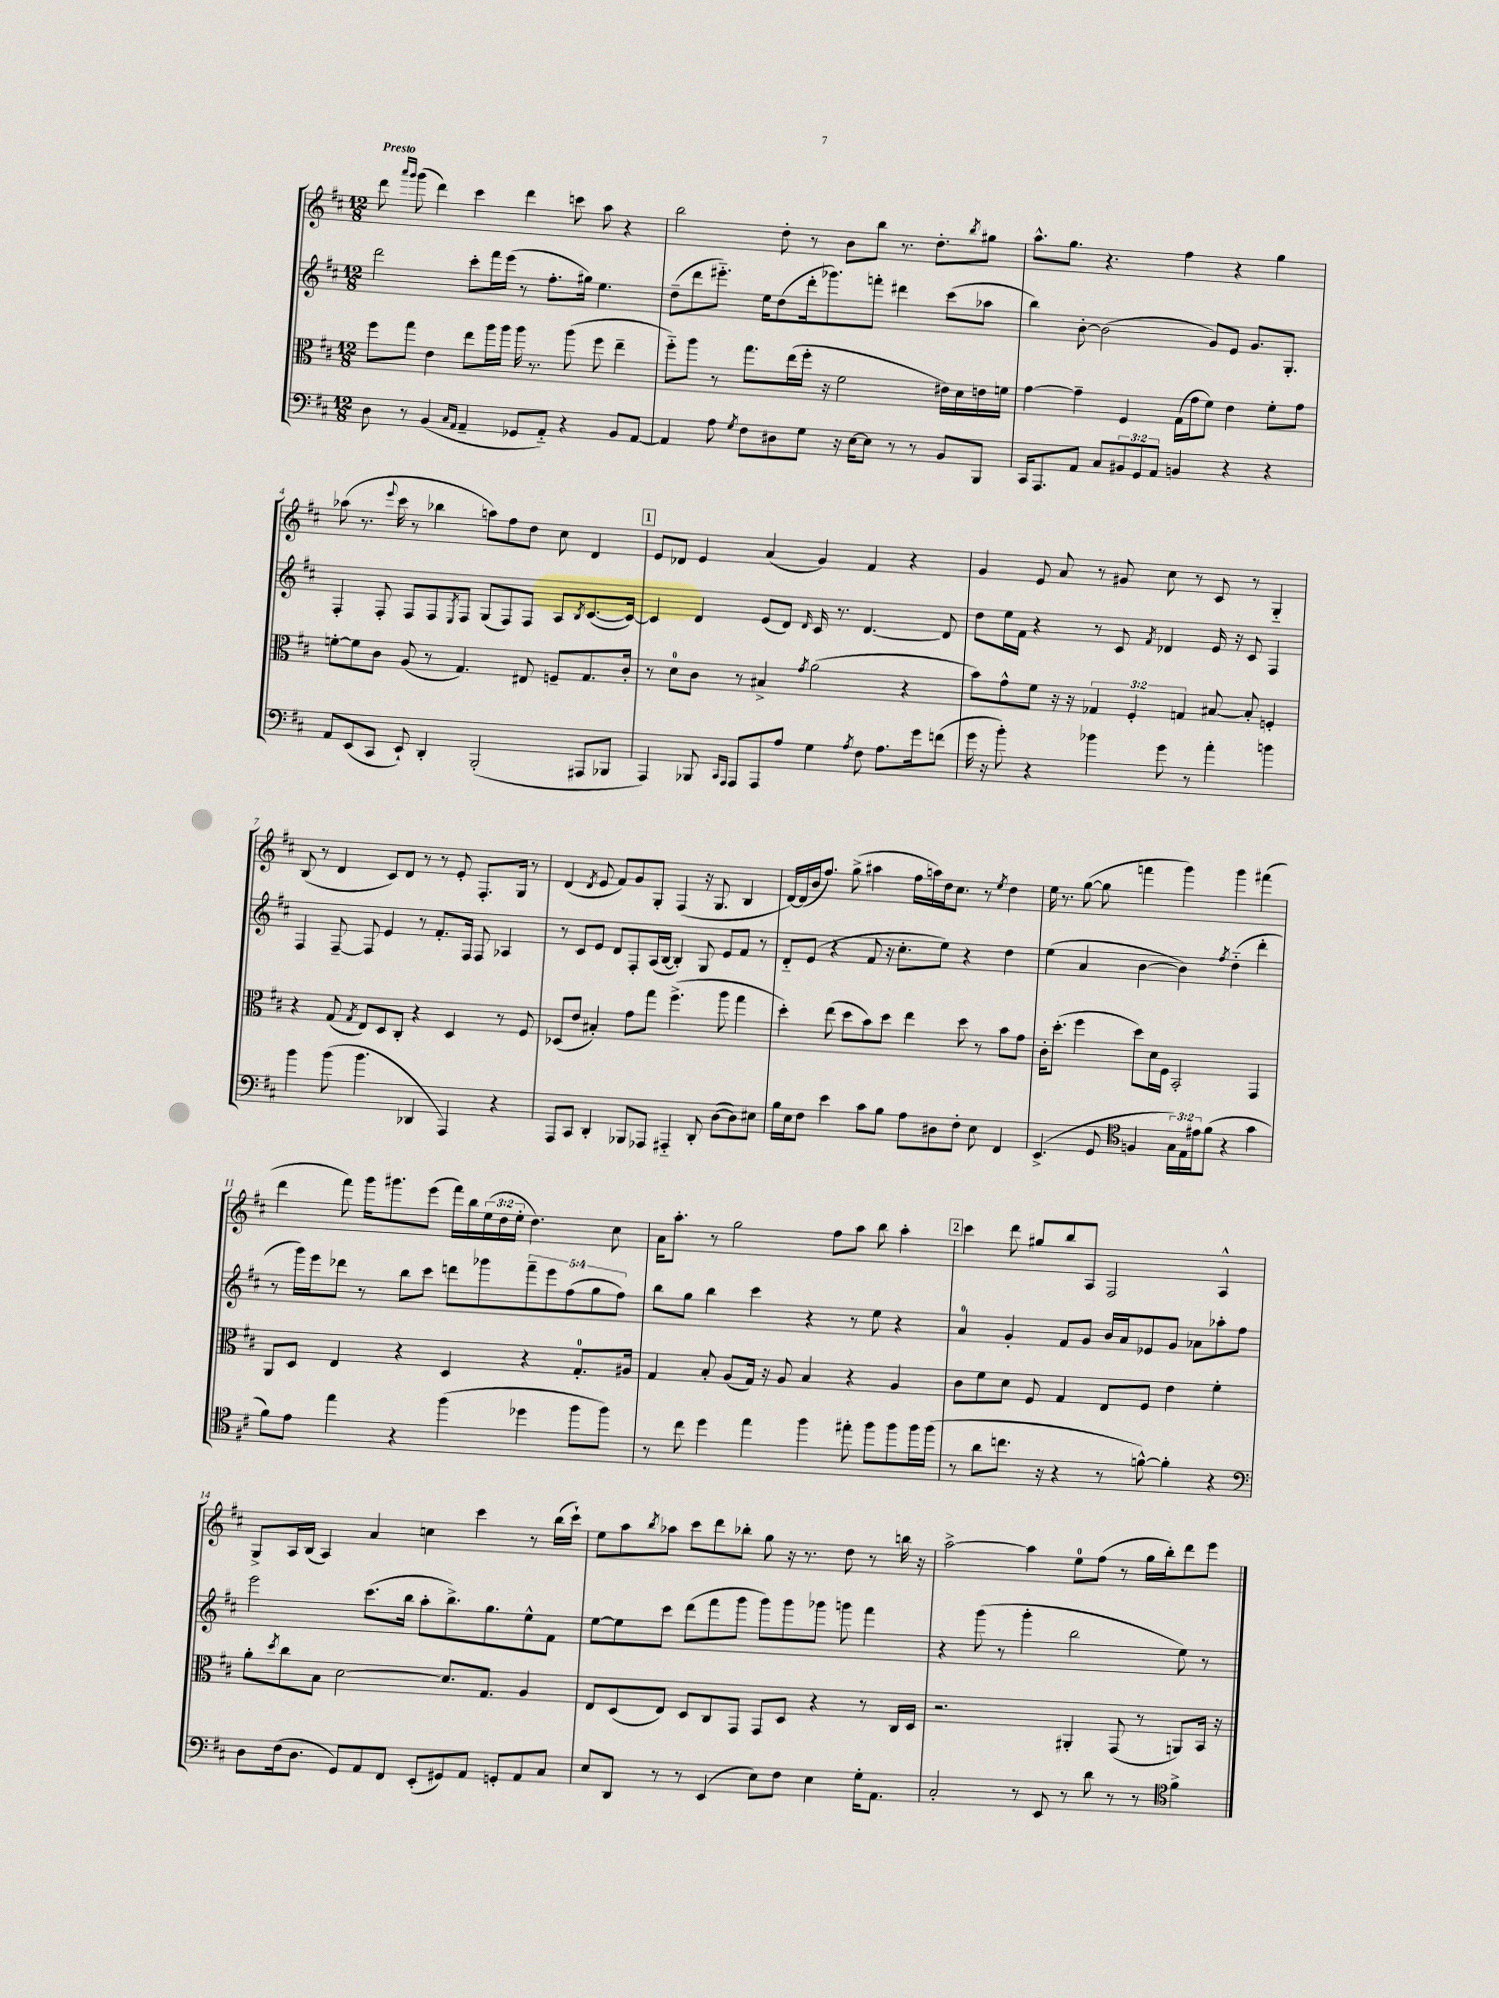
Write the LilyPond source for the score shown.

<<
\new StaffGroup <<
\new Staff = "s0" {
    \clef treble \key d \major \numericTimeSignature \time 12/8 \override Staff.TupletNumber.text = #tuplet-number::calc-fraction-text \tempo "Presto"
    d'''8 \grace { a'''16 g'''16 } g'''8( d'''4) cis'''4 d'''4 c'''8 a''8 r4 |
    b''2 d''8-. r8 b'8 b''8 r8. d''8.-. \acciaccatura { b''8 } gis''8 |
    a''8.-^ g''8. r4. fis''4 r4 g''4 |
    aes''8( r8. \appoggiatura { e'''8 } cis'''16 r8 bes''4 a''8) fis''8 d''8 cis''8 d'4 |
    \mark \markup { \box "1" } e'8 des'8 e'4 a'4( g'4) fis'4 r4 |
    g'4 e'8 a'8 r8 gis'8 cis''8 r8 cis'8 r8 g4-_ |
    b8( r8 d'4 cis'8) d'8 r8 r8 e'8-. fis8.-. g16 r8 |
    d'4( \acciaccatura { d'8 } e'8 fis'8) g'8 g8-. fis4( r16 g8. b4 |
    d'16~) d'16( b'16 fis''8.) g''8->( ais''4 fis''16 a''16) d''16 cis''8. r8 \acciaccatura { e''8 } d''4 |
    e''16 r8. g''8~( g''8 f'''4 g'''4) g'''4 fis'''4( |
    d'''4 fis'''8) g'''16 gis'''8. e'''8( fis'''16) b''16 \tuplet 3/2 { e''16( d''16 e''16-. } d''4.) cis''8 |
    a'16 a''8.-. r8 g''2 fis''8 a''8 b''8 a''4-. |
    \mark \markup { \box "2" } cis'''4 d'''8 gis''8 b''8 a8 fis2 a4-^ |
    g8-> a16 b16( a4) a'4 c''4 cis'''4 r8 b''16( cis'''16-!) |
    e''8 a''8 \acciaccatura { b''8 } aes''8 cis'''8 d'''8 bes''8-. g''8 r16 r8. d''8 r8 b''16 r16 |
    a''2~-> a''4 e''8-0 fis''8( r8 g''16 b''16-.) d'''8 e'''8 \bar "|." |
}
\new Staff = "s1" {
    \clef treble \key d \major \numericTimeSignature \time 12/8 \override Staff.TupletNumber.text = #tuplet-number::calc-fraction-text
    d'''2 cis'''8-. fis'''16 e'''16( r8 fis''8.-. gis''16) e''4. |
    d''8--( d'''8 eis'''8.-_) e''16 d''8( d'''16-. ges'''8.) f'''8-. dis'''4 cis'''8( aes''8 |
    b''4) b'8~-. b'2( g'8) e'8 g'8. g8.-. |
    fis4-. fis8-. fis8 fis8 \acciaccatura { e8 } fis8 g8( fis8) fis8 a8 \acciaccatura { b8 } cis'8.~( cis'16~) |
    \mark \markup { \box "1" } cis'4 d'4 e'8( d'8) \grace { d'16 } cis'16 r8. d'4.~ d'8 |
    d''8 e''16 fis'16 r4 r8 cis'8 \acciaccatura { fis'8 } des'4 e'16 r16 cis'8 fis4 |
    fis4 fis8~-- fis8 e'4 r8 fis'8.-. fis16 fis8 aes4 |
    r8 cis'8 e'8 d'8 fis8-. a16( b16~ b4-.) g8 e'8 fis'8 r8 |
    d'8-_ e'8( r4 fis'8 r16 cis''8.-. e''8) r4 d''4 |
    e''4( a'4 b'4~ b'4) \acciaccatura { fis''8 } d''4-_( d'''4-. |
    r8 g'''16) e'''16 des'''8 r8 b''8 cis'''8 d'''8 ges'''8 \tuplet 5/4 { fis'''8-- e'''8 fis''8( g''8 fis''8) } |
    b''8 g''8 b''4 cis'''4 r4 r8 e''8 r4 |
    \mark \markup { \box "2" } a'4-0 g'4-. fis'8 g'8 b'16 a'16 ees'8 g'8 aes'8 aes''8-. fis''8 |
    e'''2 cis'''8.( b''16 a''8-. b''8.->) g''8. e''8-^ fis'8 |
    e''8~ e''8 cis'''8 d'''8( fis'''8 g'''8 g'''8) g'''8 ges'''8 g'''8 fis'''4 |
    r4 g'''8( r8 g'''4-. b''2 e''8) r8 \bar "|." |
}
\new Staff = "s2" {
    \clef alto \key d \major \numericTimeSignature \time 12/8 \override Staff.TupletNumber.text = #tuplet-number::calc-fraction-text
    fis''8 g''8 e'4 e''8 a''16 a''16 a''16 r8. a''8( fis''8 e''4-- |
    fis''8-_) a''8 r8 g''8. e''16( fis''16-. r16 fis'2 eis'16) d'16 e'16 f'16 |
    g'4~ g'4-- fis4 g16( g'16 fis'8) e'4 fis'8-. g'8 |
    f'8~-. f'8 cis'8 a8( r8 g4.) eis8 f8-- g8. cis'16-. |
    \mark \markup { \box "1" } r8 d'8-0 cis'8 r8 bis4-> \acciaccatura { g'8 } a'2( r4 |
    b'8) g'8-^ fis'8 r16 r16 \tuplet 3/2 { ges4 fis4-. g4 } bis8~ bis8-. f4-. |
    r4 g8( \acciaccatura { g8 } e8) d8 cis8-. r4 d4 r8 fis8 |
    des8( e'8 bis4-.) g'8 g''8 fis''4.->( a''8 g''4 |
    d''4-.) e''8( d''8 b'8) d''8 e''4 d''8 r8 b'8 g'8 |
    cis'16-. d''8.-.( fis''4 d''8) d'16 fis16 b,2-. g,4 |
    a,8 d8 e4 r4 d4 r4 g8.-0-. ais16 |
    g4 b8-. a8( g16) r16 a8 b4 r4 a4 |
    \mark \markup { \box "2" } cis'8 fis'8 d'8 fis8 g4 e8 fis8 e'4 fis'4-. |
    a'8-. \acciaccatura { d''8 } cis''8 b8 d'2~ d'8. g8. a4 |
    e8 d8( e8) d8 cis8 g,8 g,8 d8 r4 r8 cis16 d16 |
    r2. ais,4-. g,8( r8 a,8) b,16 r16 \bar "|." |
}
\new Staff = "s3" {
    \clef bass \key d \major \numericTimeSignature \time 12/8 \override Staff.TupletNumber.text = #tuplet-number::calc-fraction-text
    d8 r8 b,4( \grace { cis16 a,16 } a,4-- ges,8 a,8-_) r4 b,8 a,8~ |
    a,4 a8 \acciaccatura { g8 } fis8 dis8 g8 r16 e16~ e8 r8 r8 b,8 b,,8 |
    cis,16 a,,8. a,8 cis8 \tuplet 3/2 { bis,8 g,8 a,8 } b,4 r4 r4 |
    a,8 e,8( cis,8 e,8-!) d,4-. b,,2-.( ais,,8 bes,,8 |
    \mark \markup { \box "1" } a,,4) bes,,8 \grace { cis,16 a,,16 } a,,8 a,,8 a8 g4 \acciaccatura { a8 } fis8 a8. g'16 f'8( |
    g'16 r16 b'8-.) r4 bes'4 g'8 r8 a'4-. b'4 |
    b'4 b'8( b'4. des,4 a,,4) r4 |
    a,,8 cis,8 d,4-. bes,,8 aes,,8 ais,,4-_ d,8-. d8~( d8) eis8 |
    b16 e16 fis8 e'4 cis'8 b8 a8 dis8 fis8-. e8 fis,4 |
    e,4.->( g,8 \clef tenor f4 \tuplet 3/2 { g16) e16 eis'16 } fis'8( r4 g'4 |
    fis'8) e'8 e''4 r4 fis''4( des''4 fis''8 fis''8) |
    r8 cis''8 d''4 e''4 fis''4 eis''8-. fis''8 fis''8 fis''16 fis''16( |
    \mark \markup { \box "2" } r8 a'8 c''8. r16 r4 r8 f'8~-^) f'4-. r4 |
    \clef bass d8 fis16( d8. g,8) a,8 fis,8 e,8-.( gis,8) a,8 g,8-. a,8 cis8 |
    e8 d,8 r8 r8 e,4( e8) fis8 e4 g16-. a,8. |
    cis2-. r8 e,8 r8 d'8 r8 r8 \clef tenor fis'4-> \bar "|." |
}
>>
>>
